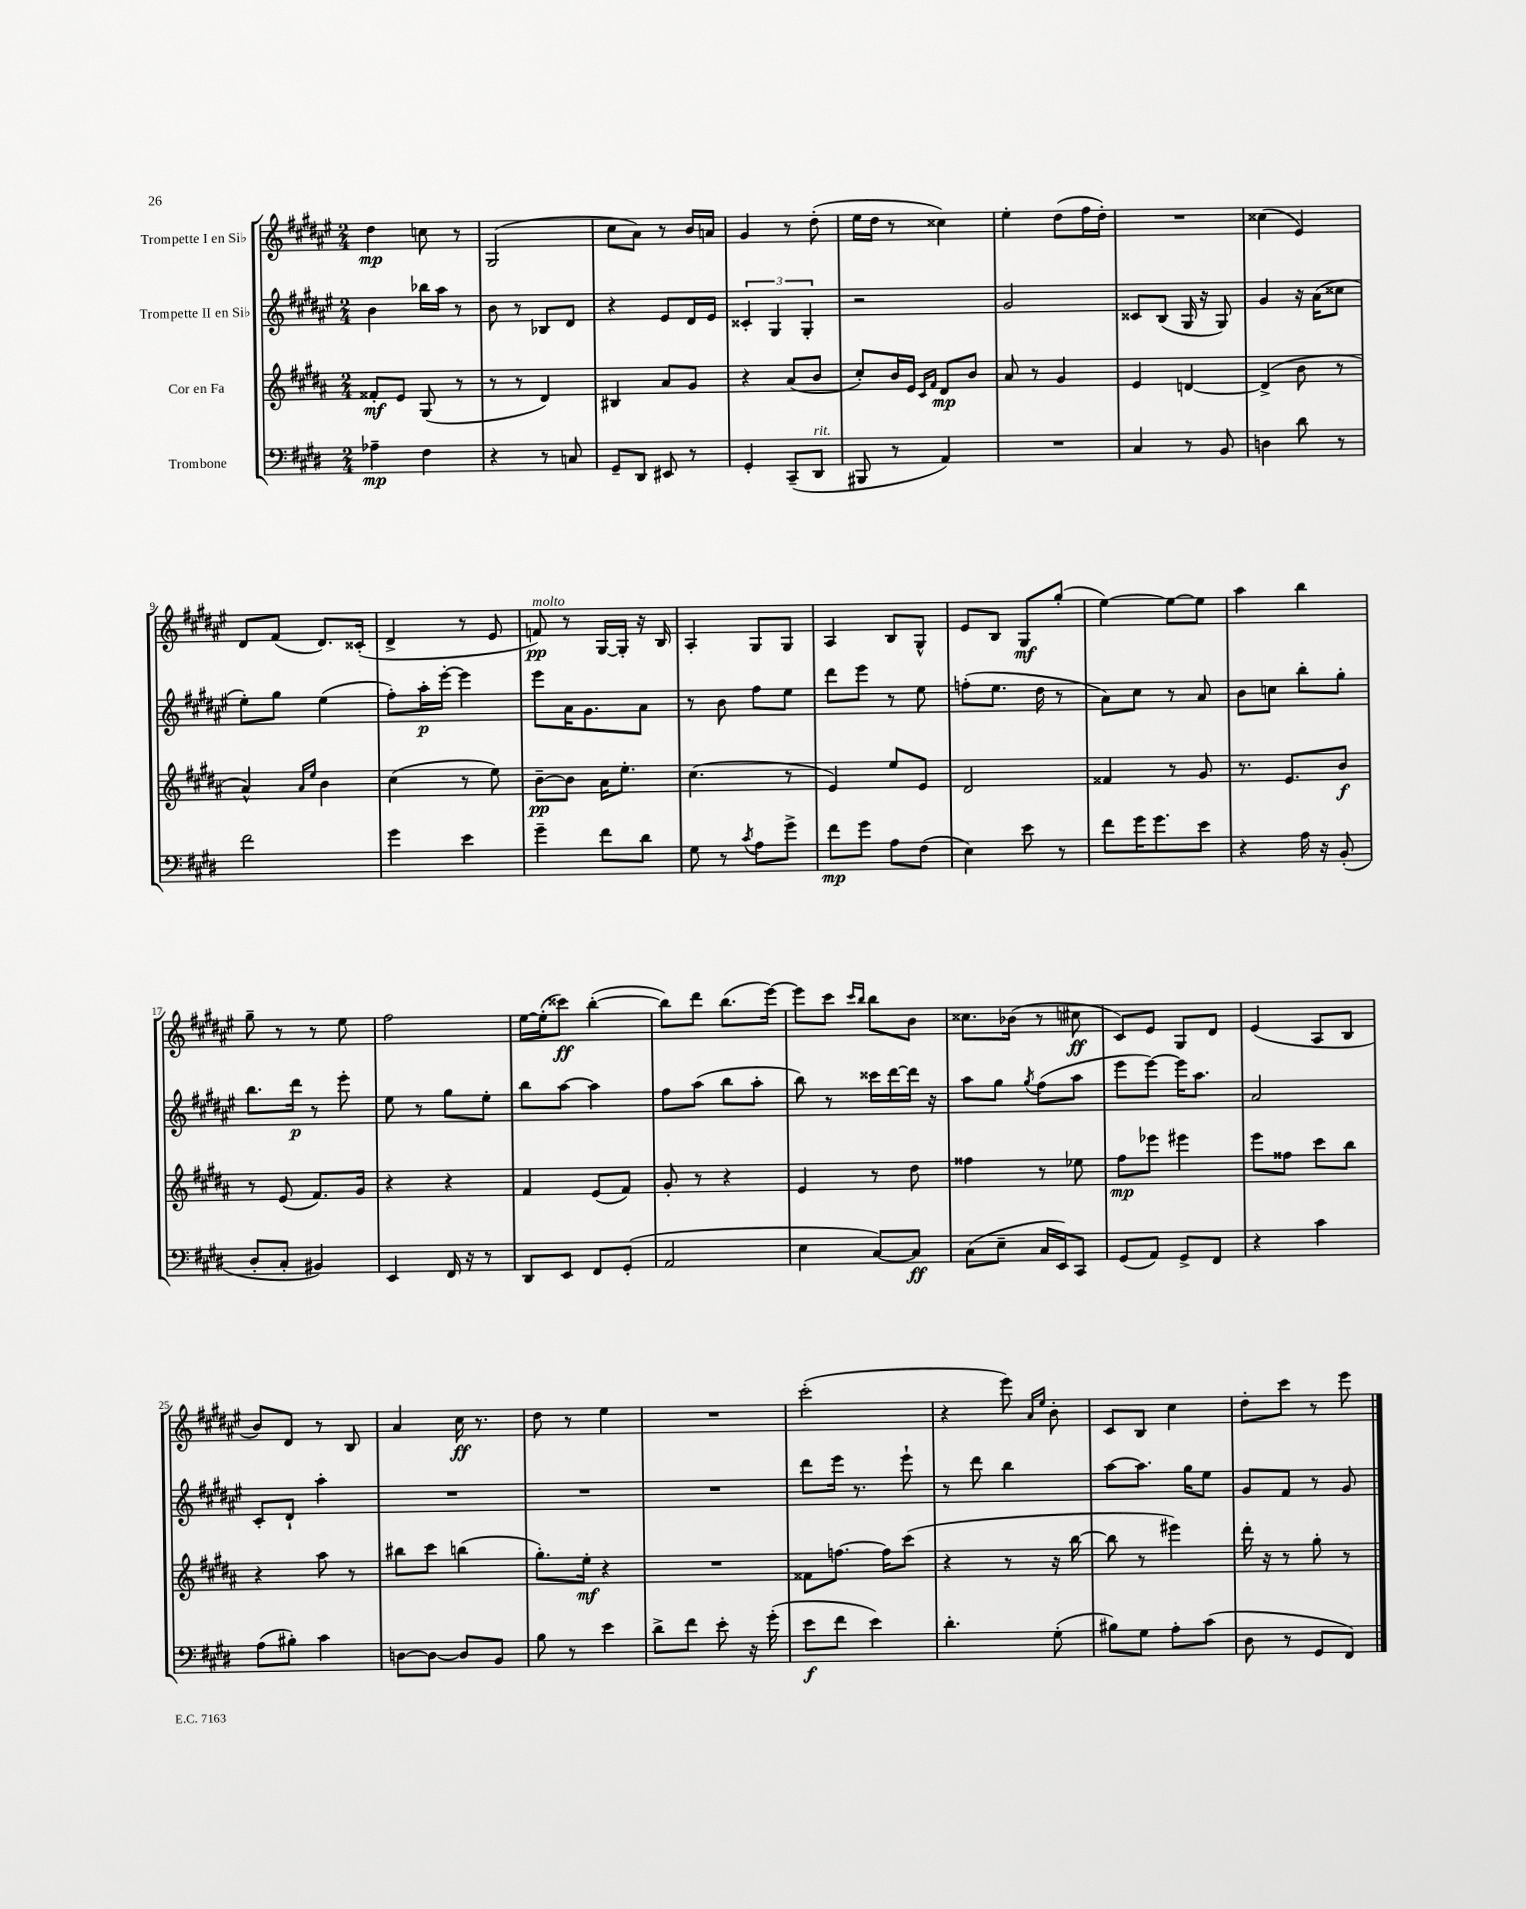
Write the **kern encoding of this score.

**kern	**kern	**kern	**kern
*staff4	*staff3	*staff2	*staff1
*clefF4	*clefG2	*clefG2	*clefG2
*k[f#c#g#d#]	*k[f#c#g#d#a#]	*k[f#c#g#d#a#e#]	*k[f#c#g#d#a#e#]
*M2/4	*M2/4	*M2/4	*M2/4
4A-~	8f##'	4b	4dd#
.	8e	.	.
4F#	(8G#	16bb-	8cc
.	.	16aa#	.
.	8r	8r	8r
=	=	=	=
4r	8r	8b	(2G#
.	8r	8r	.
8r	4d#)	8B-	.
8C	.	8d#	.
=	=	=	=
8GG#~	4B#	4r	8cc#
8DD#	.	.	8a#)
8EE#	8a#	8e#	8r
8r	8g#	16d#	16b
.	.	16e#	16a
=	=	=	=
4GG#'	4r	6c##'	4g#
.	.	6G#	.
(8CC#~	(8a#	.	8r
.	.	6G#'	.
8DD#	8b	.	(8dd#'
=	=	=	=
8BBB#	8cc#')	2r	16ee#
.	.	.	16dd#
8r	16b	.	8r
.	16e	.	.
.	16qqc#	.	.
.	16qqf#	.	.
4AA)	8d#	.	4cc##)
.	8b	.	.
=	=	=	=
2r	8a#	2g#	4ee#'
.	8r	.	.
.	4g#	.	(8dd#
.	.	.	16ff#
.	.	.	16dd#')
=	=	=	=
4C#	4e	8c##	2r
.	.	(8B	.
8r	[4d	16G#	.
.	.	16r	.
8BB	.	8G#)	.
=	=	=	=
4D	(4d^]	4g#	(4cc##
8d#	8b	16r	4e#)
.	.	(16a#	.
8r	8r	8cc##	.
=	=	=	=
2f#	4a#^^)	8ee#')	8d#
.	.	8gg#	(8f#
.	16qqa#	.	.
.	16qqee	.	.
.	4b	(4ee#	8.d#)
.	.	.	(16c##'
=	=	=	=
4g#	(4cc#	8ff#')	4d#^
.	.	16aa#'	.
.	.	[16eee#'	.
4e	8r	4eee#]	8r
.	8ee)	.	8e#
=	=	=	=
4g#~	[8b~	8eee#	8f)
.	8b]	16a#	8r
.	.	8.g#	.
8f#	16a#	.	[16G#
.	8.ee'	.	16G#']
8d#	.	8a#	16r
.	.	.	16B
=	=	=	=
8G#	(4.cc#	8r	4A#'
8r	.	8b	.
8qc#	.	.	.
8A	.	8ff#	8G#
8g#^	8r	8ee#	8G#
=	=	=	=
8f#	4e)	8ddd#	4A#
8g#	.	8eee#	.
8A	8ee	8r	8B
(8F#	8e	8ee#	8G#^^
=	=	=	=
4E)	2d#	(8ff'	8e#
.	.	8.ee#	8B
8e	.	.	8G#
.	.	16dd#	.
8r	.	8r	(8gg#'
=	=	=	=
8f#	4f##	8a#)	[4ee#)
16g#	.	8cc#	.
8.g#	.	.	.
.	8r	8r	8ee#_
8e	8g#	8a#	8ee#]
=	=	=	=
4r	8.r	8b	4aa#
.	.	8cc	.
.	8.e	.	.
16A	.	8bb'	4bb
16r	.	.	.
(8BB'	8b	8gg#'	.
=	=	=	=
8D#'	8r	8.bb	8gg#~
8C#'	(8e	.	8r
.	.	16ddd#	.
4BB#)	8.f#)	8r	8r
.	.	8eee#'	8ee#
.	16g#	.	.
=	=	=	=
4EE	4r	8ee#	2ff#
.	.	8r	.
16FF#	4r	8gg#	.
16r	.	.	.
8r	.	8ee#'	.
=	=	=	=
8DD#	4f#	8bb	[16ee#
.	.	.	(16ee#']
8EE	.	[8aa#	8ccc##)
8FF#	(8e	4aa#]	([4bb'
(8GG#'	8f#)	.	.
=	=	=	=
2AA	8g#'	8ff#	8bb])
.	8r	(8aa#	8ddd#
.	4r	8bb	(8.bb
.	.	8aa#'	.
.	.	.	[16eee#)
=	=	=	=
4E	4e	8bb)	8eee#]
.	.	8r	8ccc#
.	.	.	16qqccc#
.	.	.	16qqbb
[8C#)	8r	16ccc##	8bb
.	.	[16ddd#	.
8C#]	8dd#	16ddd#]	8b
.	.	16r	.
=	=	=	=
(8C#	4ff##	8aa#	8.cc##
8E~	.	8gg#	.
.	.	.	(16b-
.	.	8qgg#	.
16C#	8r	(8ff#	8r
16EE)	.	.	.
8CC#	8ee-	8aa#	8cc#
=	=	=	=
(8GG#	8ff#	8eee#	8c#)
8AA)	8eee-	[8eee#)	8e#
8GG#^	4eee#	16eee#]	8G#
.	.	8.aa#	.
8FF#	.	.	8d#
=	=	=	=
4r	8eee	2a#	(4e#
.	8ff##	.	.
4c#	8ccc#	.	8A#
.	8bb	.	8B
=	=	=	=
(8A	4r	8c#'	8b)
8B#')	.	8d#`	8d#
4c#	8aa#	4aa#'	8r
.	8r	.	8B
=	=	=	=
[8D	8bb#	2r	4a#
8D_	8ccc#	.	.
8D]	(4bb	.	16cc#
.	.	.	8.r
8BB	.	.	.
=	=	=	=
8B	8.gg#')	2r	8dd#
8r	.	.	8r
.	16ee'	.	.
4e	4r	.	4ee#
=	=	=	=
8d#^	2r	2r	2r
8f#	.	.	.
8e'	.	.	.
16r	.	.	.
(16g#'	.	.	.
=	=	=	=
8e	8f##	8ddd#	(2ccc#'
8f#	[8.ff	16eee#	.
.	.	8.r	.
4e)	.	.	.
.	16ff]	.	.
.	(8ccc#	8eee#`	.
=	=	=	=
4.d#'	4r	8r	4r
.	.	8ddd#	.
.	8r	4bb	8eee#)
.	.	.	16qqa#
.	.	.	16qqee#
(8G#'	16r	.	8b'
.	[16bb	.	.
=	=	=	=
8B#)	8bb]	[8aa#	8c#
8G#	8r	8.aa#]	8B
8A'	4eee#)	.	4cc#
.	.	16gg#	.
(8c#	.	8ee#	.
=	=	=	=
8D#	16ddd#'	8g#	8dd#'
.	16r	.	.
8r	8r	8f#	8ccc#
8GG#	8gg#'	8r	8r
8FF#)	8r	8g#	8eee#
==	==	==	==
*-	*-	*-	*-
